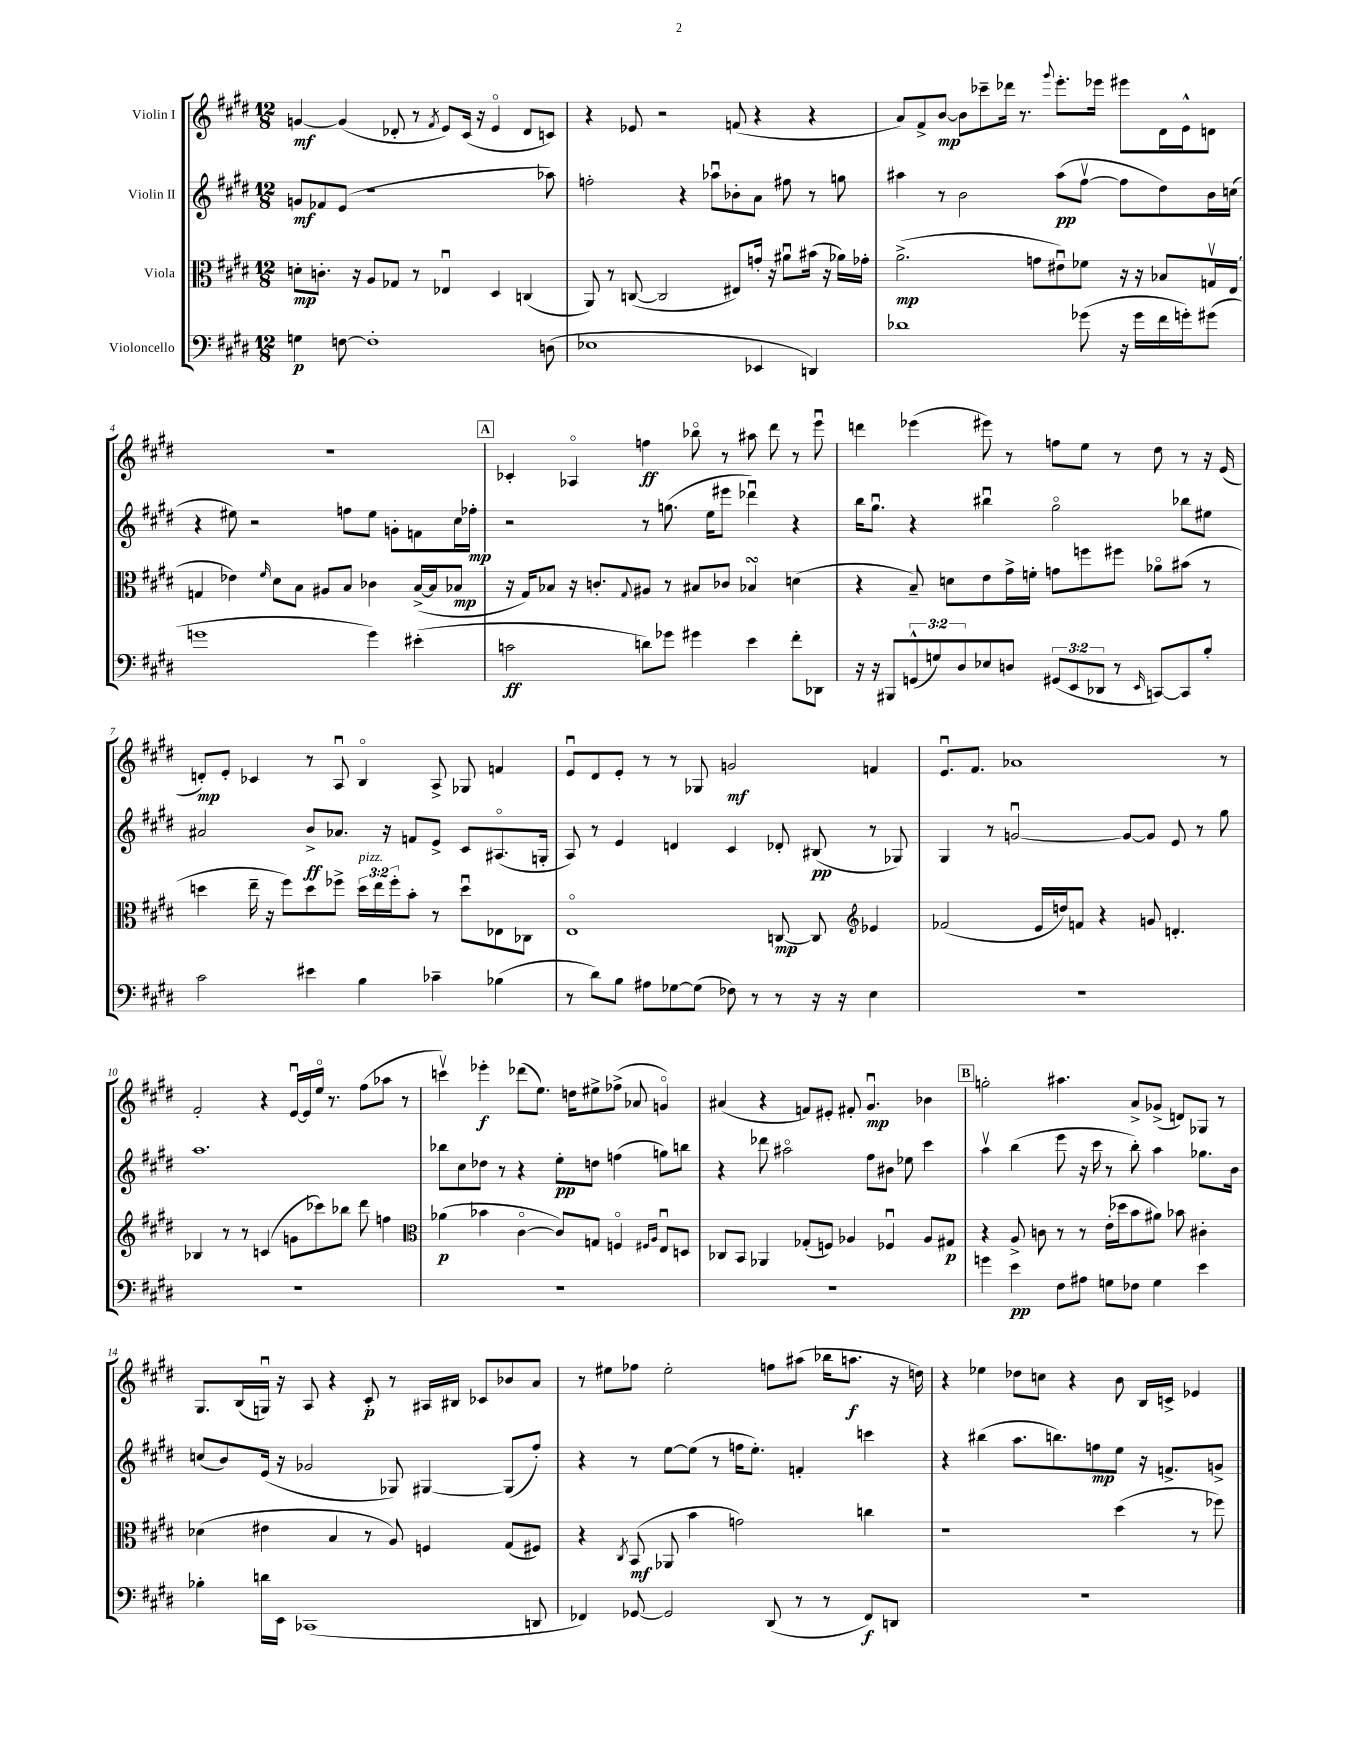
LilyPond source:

<<
\new StaffGroup <<
\new Staff = "s0" \with { instrumentName = "Violin I" } {
    \clef treble \key e \major \numericTimeSignature \time 12/8
    g'4~\mf g'4( des'8-. r8 \acciaccatura { fis'8 } e'8) cis'16( r16 e'4\flageolet des'8 c'8) |
    r4 ees'8 r2 f'8( r4 r4 |
    a'8) fis'8-> b'8~\mp b'8 ces'''8-- des'''16 r8. \appoggiatura { gis'''8 } e'''8.-. ees'''16 eis'''8 dis'16 e'16-^ d'8 |
    R1. |
    \mark \markup { \box "A" } ces'4-. aes4\flageolet f''4\ff bes''8\flageolet r8 ais''8 dis'''8 r8 e'''8\downbow |
    d'''4 ees'''4( eis'''8) r8 f''8 e''8 r8 dis''8 r8 r16 e'16( |
    d'8-.\mp) e'8-. ces'4 r8 a8\downbow b4\flageolet a8-> ges8 f'4 |
    e'8\downbow dis'8 e'8-. r8 r8 ges8 g'2\mf f'4 |
    e'8.\downbow fis'8. aes'1 r8 |
    fis'2-. r4 e'16~\downbow e'16 e''16\flageolet r8. fis''8( aes''8 r8 |
    c'''4\upbow) ees'''4-.\f des'''8( e''8.) d''16 eis''8-> fes''8->( aes'8 g'4\flageolet) |
    ais'4( r4 f'8) eis'8-. fis'8-. gis'4.\downbow\mp bes'4 |
    \mark \markup { \box "B" } g''2-. ais''4. a'8-> ges'8->( d'8) ges8 r8 |
    gis8. b16( g16\downbow) r16 a8 r4 cis'8-.\p r8 ais16 bis16 ces'8 bes'8 a'8 |
    r8 eis''8 fes''8 eis''2-. f''8 ais''8( bes''16 a''8.\f r16 d''16) |
    r4 ees''4 des''8 c''8 r4 b'8 b16 c'16-> ees'4 \bar "|." |
}
\new Staff = "s1" \with { instrumentName = "Violin II" } {
    \clef treble \key e \major \numericTimeSignature \time 12/8
    g'8\mf fes'8 e'8( r1 aes''8) |
    f''2-. r4 aes''8\downbow bes'8-. a'8 fis''8 r8 g''8 |
    ais''4 r8 b'2 ais''8\pp( fis''8~\upbow fis''8 dis''8) b'16 c''16( |
    r4 eis''8) r2 f''8 eis''8 g'8-. f'8 cis''16 fes''16-.\mp |
    \mark \markup { \box "A" } r2 r8 g''8.( e''16 eis'''8 des'''4\downbow) r4 |
    b''16 gis''8.\downbow r4 bis''4\downbow gis''2\flageolet bes''8 eis''8 |
    ais'2 b'8->\ff aes'8. r16 f'8 e'8-> cis'8 ais8.\flageolet( g16-. |
    a8) r8 e'4 d'4 cis'4 des'8-. bis8\pp( r8 ges8) |
    gis4 r8 g'2~\downbow g'8~ g'8 e'8 r8 gis''8 |
    a''1. |
    bes''8 cis''8 des''8 r8 r4 e''8-.\pp d''8 f''4( g''8) b''8 |
    r4 des'''8 ais''2\flageolet fis''8 bis'8 ees''8 cis'''4 |
    \mark \markup { \box "B" } a''4\upbow b''4( e'''8 r16 cis'''16 r8 b''8-.) a''4 ges''8. b'16 |
    c''8( b'8) e'16( r16 ges'2 ges8) gis4~ gis8( fis''8-.) |
    r4 r8 e''8~ e''8( r8 f''16 e''8.-.) f'4-. c'''4 |
    r4 bis''4( a''8. b''8.) f''8\mp e''8 r16 f'8.-> g'8-> \bar "|." |
}
\new Staff = "s2" \with { instrumentName = "Viola" } {
    \clef alto \key e \major \numericTimeSignature \time 12/8 \override Staff.TupletNumber.text = #tuplet-number::calc-fraction-text
    d'8-.\mp c'8.-. r16 a8 ges8 r8 ees4\downbow dis4 c4( |
    a,8) r8 c8~( c2 eis8) g'16-. r16 ais'8\downbow bis'16( r16 aes'16) ges'16-. |
    a'2.->\mp( g'8 eis'8\downbow) fes'8 r16 r16 bes8 g16\upbow e16( |
    g4 ees'4) \grace { fis'16 } dis'8 b8 ais8 b8 ces'4 b16~->( b16 bes8\mp |
    \mark \markup { \box "A" } r16 gis16) bes8 r16 c'8.-. \appoggiatura { gis8 } ais8 r8 bis8 ces'8 bes4\turn d'4( |
    r4 b8--) d'8 e'8 gis'16-> f'16-. g'8 f''8 fis''8 aes'8\flageolet bis'8( r8 |
    d''4 e''16-- r16 fis''8) d''8 fes''8-> \tuplet 3/2 { d''16^\markup { \italic "pizz." } e''16 fes''16-. } b'8-. r8 d''8\downbow ees8 ces8 |
    e1\flageolet c8~\mp c8 \clef treble ees'4 |
    fes'2( e'16 d''16) f'8 r4 g'8 d'4.-. |
    bes4 r8 r8 c'4( g'8 ces'''8) bes''8 dis'''8 f''4 |
    \clef alto aes'4\p( bes'4 cis'4~\flageolet cis'8) g8 f4\flageolet \grace { fis16 a16 } e8\downbow d8 |
    ces8 b,8 aes,4 ges8-.( f8) aes4 fes4\downbow aes8 gis8\p |
    \mark \markup { \box "B" } r4 a8-> c'8 r8 r8 e'16-.( des''16 b'8 ais'8) bes'8 cis'4-. |
    des'4( eis'4 b4 r8 a8) f4 gis8( fis8) |
    r4 \acciaccatura { cis8 } b,8\mf( aes,8 b'4 g'2) c''4 |
    r1 dis''4( r8 fes''8) \bar "|." |
}
\new Staff = "s3" \with { instrumentName = "Violoncello" } {
    \clef bass \key e \major \numericTimeSignature \time 12/8 \override Staff.TupletNumber.text = #tuplet-number::calc-fraction-text
    g4\p f8~ f1-. d8( |
    ees1 ees,4 d,4) |
    des'1 ges'8( r16 ges'16 fis'16 g'16-.) gis'8( |
    g'1 g'4) eis'4-.( |
    \mark \markup { \box "A" } c'2\ff d'8) ges'8 gis'4 e'4 fis'8-. des,8 |
    r16 r16 bis,,8 \tuplet 3/2 { g,8-^( g8) dis8 } ees8 d8 \tuplet 3/2 { gis,8( e,8 des,8 } r8 \grace { e,16 } c,8~) c,8 b8-. |
    cis'2 eis'4 b4 ces'4-- bes4( |
    r8 dis'8) b8 ais8 ges8~ ges8( fes8) r8 r8 r16 r16 e4 |
    R1. |
    R1. |
    R1. |
    R1. |
    \mark \markup { \box "B" } g'4 e'4\pp fis8 ais8 g8 fes8 g4 e'4 |
    bes4-. d'16 e,16 ces,1( d,8 |
    fes,4) ges,8~ ges,2 dis,8( r8 r8 fes,8\f) d,8 |
    R1. \bar "|." |
}
>>
>>
